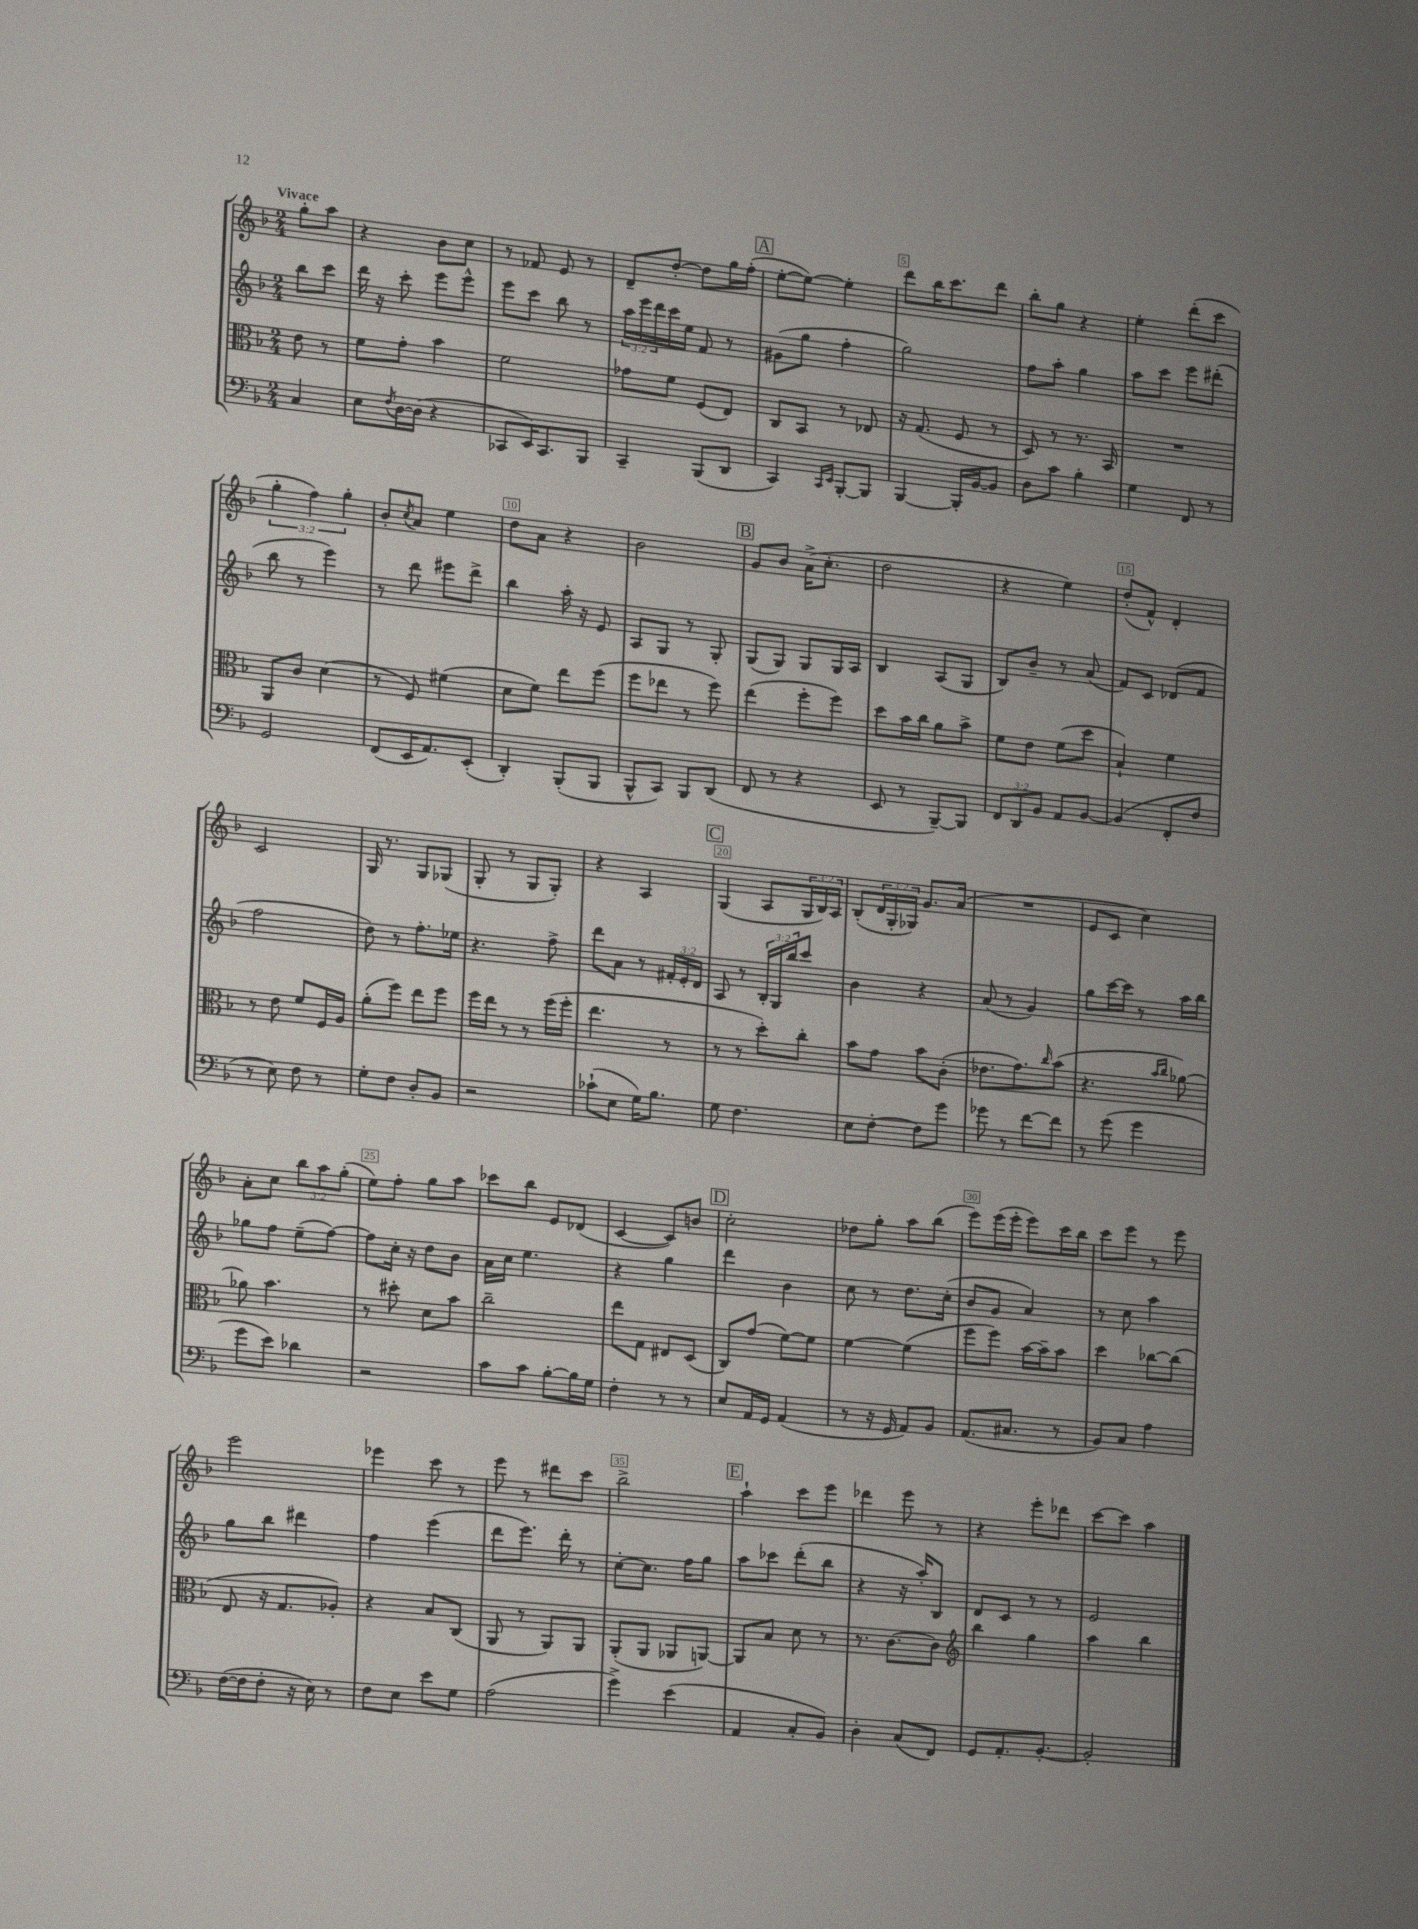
<<
\new StaffGroup <<
\new Staff = "s0" {
    \clef treble \key f \major \numericTimeSignature \time 2/4 \override Staff.TupletNumber.text = #tuplet-number::calc-fraction-text \partial 4 \tempo "Vivace"
    g''8-. a''8 |
    r4 bes'8 c''8 |
    r8 fes'8 e'8 r8 |
    d'8-- d''8~-. d''8 g''16 f''16-.( |
    \mark \markup { \box "A" } e''8~-. e''8~) e''4-. |
    d'''8 bes''16 c'''8. d'''8 |
    bes''8-. g''8 r4 |
    e''4-. d'''8-.( c'''8 |
    \tuplet 3/2 { g''4-. f''4) g''4-. } |
    bes'8-. \acciaccatura { c''8 } a'8 e''4 |
    d''8 a'8 r4 |
    bes'2 |
    \mark \markup { \box "B" } g'8 bes'8 a'16->( c''8.-. |
    d''2 |
    r4 e''4) |
    d''8-.( f'8-^) d'4-. |
    c'2 |
    g16 r8. g8 ges8( |
    g8-. r8 g8 g8-.) |
    r4 a4 |
    \mark \markup { \box "C" } g4( a8 \tuplet 3/2 { g16 bes16) a16 } |
    bes8-.( \tuplet 3/2 { d'16 g16-. ges16) } g'8. a'16( |
    R2 |
    e'8 c'8 c''4) |
    a'8-. c''8 \tuplet 3/2 { bes''8 a''8 g''8-.( } |
    e''8) f''8-. g''8 a''8 |
    ces'''8 bes''8 e'8 des'8( |
    c'4~ c'8) b'8 |
    \mark \markup { \box "D" } c''2-. |
    des''8 g''8-. a''8 bes''8( |
    e'''8) e'''16( e'''16-. e'''8) c'''16 bes''16 |
    c'''8 e'''8 r8 e'''8 |
    e'''2 |
    ees'''4 c'''8 r8 |
    e'''8 r8 dis'''8 c'''8 |
    bes''2-> |
    \mark \markup { \box "E" } a''4-! c'''8 e'''8 |
    des'''4 e'''8 r8 |
    r4 e'''8-. des'''8 |
    c'''8~ c'''8 a''4 \bar "|." |
}
\new Staff = "s1" {
    \clef treble \key f \major \numericTimeSignature \time 2/4 \override Staff.TupletNumber.text = #tuplet-number::calc-fraction-text \partial 4
    bes''8 c'''8 |
    d'''16 r16 c'''8-. e'''8 e'''8-^ |
    e'''8 c'''8 bes''8 r8 |
    \tuplet 3/2 { a''16 e'''16 d'''16 } c'''16 e''16 f'8 r8 |
    \mark \markup { \box "A" } gis'8( g''8 f''4-. |
    g''2) |
    f''8 a''8-. g''4 |
    a''8 c'''8 e'''8 dis'''8-.( |
    bes''8 r8 e'''4) |
    r8 d'''8 eis'''8 d'''8-> |
    bes''4 a''16-. r16 e'8 |
    a8 g8 r8 g8-. |
    \mark \markup { \box "B" } g8( g8) g8 g16 a16 |
    bes4 a8( g8 |
    bes8) bes'8-- r8 a'8( |
    f'8) c'8 des'8( f'8 |
    f''2 |
    d''8) r8 f''8.-. ees''16 |
    r4. f''8-> |
    d'''8 a'8 r8 \tuplet 3/2 { fis'16-. e'16-. d'16 } |
    \mark \markup { \box "C" } a8 r8 \tuplet 3/2 { bes16-. g16 bes''16 } c'''8 |
    bes'4 r4 |
    a'8( r8 g'4) |
    g''8 c'''16~ c'''16 r8 a''16 bes''16 |
    ges''8 f''8 e''8--( f''8~) |
    f''8 c''16-. r16 d''8 bes'8 |
    a'16 c''16 e''4. |
    r4 g''4 |
    \mark \markup { \box "D" } d'''4 bes'4 |
    c''8 r8 d''8. c''16-.( |
    bes'8 g'8 a'4) |
    r8 c''8 a''4 |
    g''8 bes''8 dis'''4 |
    f''4 e'''4( |
    d'''8 e'''8.) d'''16-. r8 |
    c''8~-. c''8. f''16 g''8 |
    \mark \markup { \box "E" } a''8 ces'''8 d'''8-.( bes''8 |
    r4 r16 a''16-.) bes8 |
    d'8 c'8 r8 r8 |
    e'2 \bar "|." |
}
\new Staff = "s2" {
    \clef alto \key f \major \numericTimeSignature \time 2/4 \partial 4
    e'8 r8 |
    f'8 g'8-. bes'4 |
    f'2 |
    ges'8 f'8 f8( e8) |
    \mark \markup { \box "A" } c8 bes,8 r8 ees8 |
    r16 g8.( f8 r8 |
    d8) r8 r8. bes,16 |
    R2 |
    a,8 c'8 d'4( |
    r8 f8) fis'4( |
    d'8 f'8) e''8 f''8( |
    f''8 ees''8 r8 f''8) |
    \mark \markup { \box "B" } e''4( f''8-. f''8) |
    d''8 bes'16 c''16 a'8 bes'8-> |
    f'8 e'8 f'8( d''8 |
    bes4-!) f'4 |
    r8 e'8 f'8 f16 a16 |
    a'8-.( f''8) e''8 f''8 |
    f''16 e''16 r8 r8 f''16( f''16-. |
    e''4. r8 |
    \mark \markup { \box "C" } r8 r8 d''8-.) c''8-. |
    bes'8 g'8 bes'8 c'8-.( |
    ees'8. g'8.) \grace { c''16 } bes'8( |
    r4. \grace { bes'16 c''16 } aes'8~) |
    aes'8 bes'4. |
    r8 dis''8-. d'8 bes'8 |
    c''2-- |
    e''8 g8 eis8 d8( |
    \mark \markup { \box "D" } c8) g'8( f'8~) f'8 |
    f'4~ f'4( |
    f''8 f''8) bes'16~ bes'16-- bes'8 |
    d''4 ces''8~ ces''8( |
    e8 r16 g8. aes8-.) |
    r4 bes8 c8( |
    a,8 r8 a,8) a,8 |
    a,8-.( a,8 aes,8 a,8~) |
    \mark \markup { \box "E" } a,8 bes8 d'8 r8 |
    r8. c'8.~ c'8 |
    \clef treble bes''4 g''4 |
    a''4 bes''4 \bar "|." |
}
\new Staff = "s3" {
    \clef bass \key f \major \numericTimeSignature \time 2/4 \override Staff.TupletNumber.text = #tuplet-number::calc-fraction-text \partial 4
    c4 |
    e8 \acciaccatura { f8 } d16~ d16( r4 |
    ces,8 e,16) ces,8. bes,,8 |
    c,4-- bes,,8( d,8 |
    \mark \markup { \box "A" } c,4) \grace { c,16 e,16 } bes,,8~-. bes,,8 |
    bes,,4~ bes,,16-. bes,16~ bes,8 |
    d8 c'8 bes4-. |
    g4 f,8 r8 |
    g,2 |
    f,8( e,16 a,8.) e,8-.( |
    d,4-.) bes,,8-.( bes,,8 |
    bes,,8-^ c,8) bes,,8 d,8( |
    \mark \markup { \box "B" } f,8 r8 r4 |
    e,8 r8 bes,,8~--) bes,,8 |
    \tuplet 3/2 { f,8 d,8 bes,8 } a,8 bes,8~ |
    bes,4( f,8-. f8 |
    r8 e8) f8 r8 |
    g8-. f8 d8-. bes,8 |
    r2 |
    ces'8-!( e8 g16) bes8. |
    \mark \markup { \box "C" } g8 f4. |
    e8 f8~-. f8 g'8 |
    ges'8 r8 f'8~ f'8 |
    r8 g'8( g'4 |
    g'8 e'8) des'4 |
    r2 |
    c'8 c'8 bes8~-. bes16 g16 |
    f4-. r8 r8 |
    \mark \markup { \box "D" } e8 a,16 g,16 a,4( |
    r8 r16 g,16 a,8) bes,8 |
    a,8.( cis8. r8 |
    bes,8) c8 a4 |
    f16~( f16 f8-. r16 e16) r8 |
    f8 e8 e'8 g8 |
    a2( |
    g'4->) e'4( |
    \mark \markup { \box "E" } a,4 c8-. bes,8) |
    d4-. c8( f,8) |
    g,8 a,8.-. bes,8.~-. |
    bes,2-. \bar "|." |
}
>>
>>
\layout { \context { \Score \override BarNumber.break-visibility = ##(#f #t #t) barNumberVisibility = #(every-nth-bar-number-visible 5) \override BarNumber.stencil = #(make-stencil-boxer 0.1 0.3 ly:text-interface::print) } }
